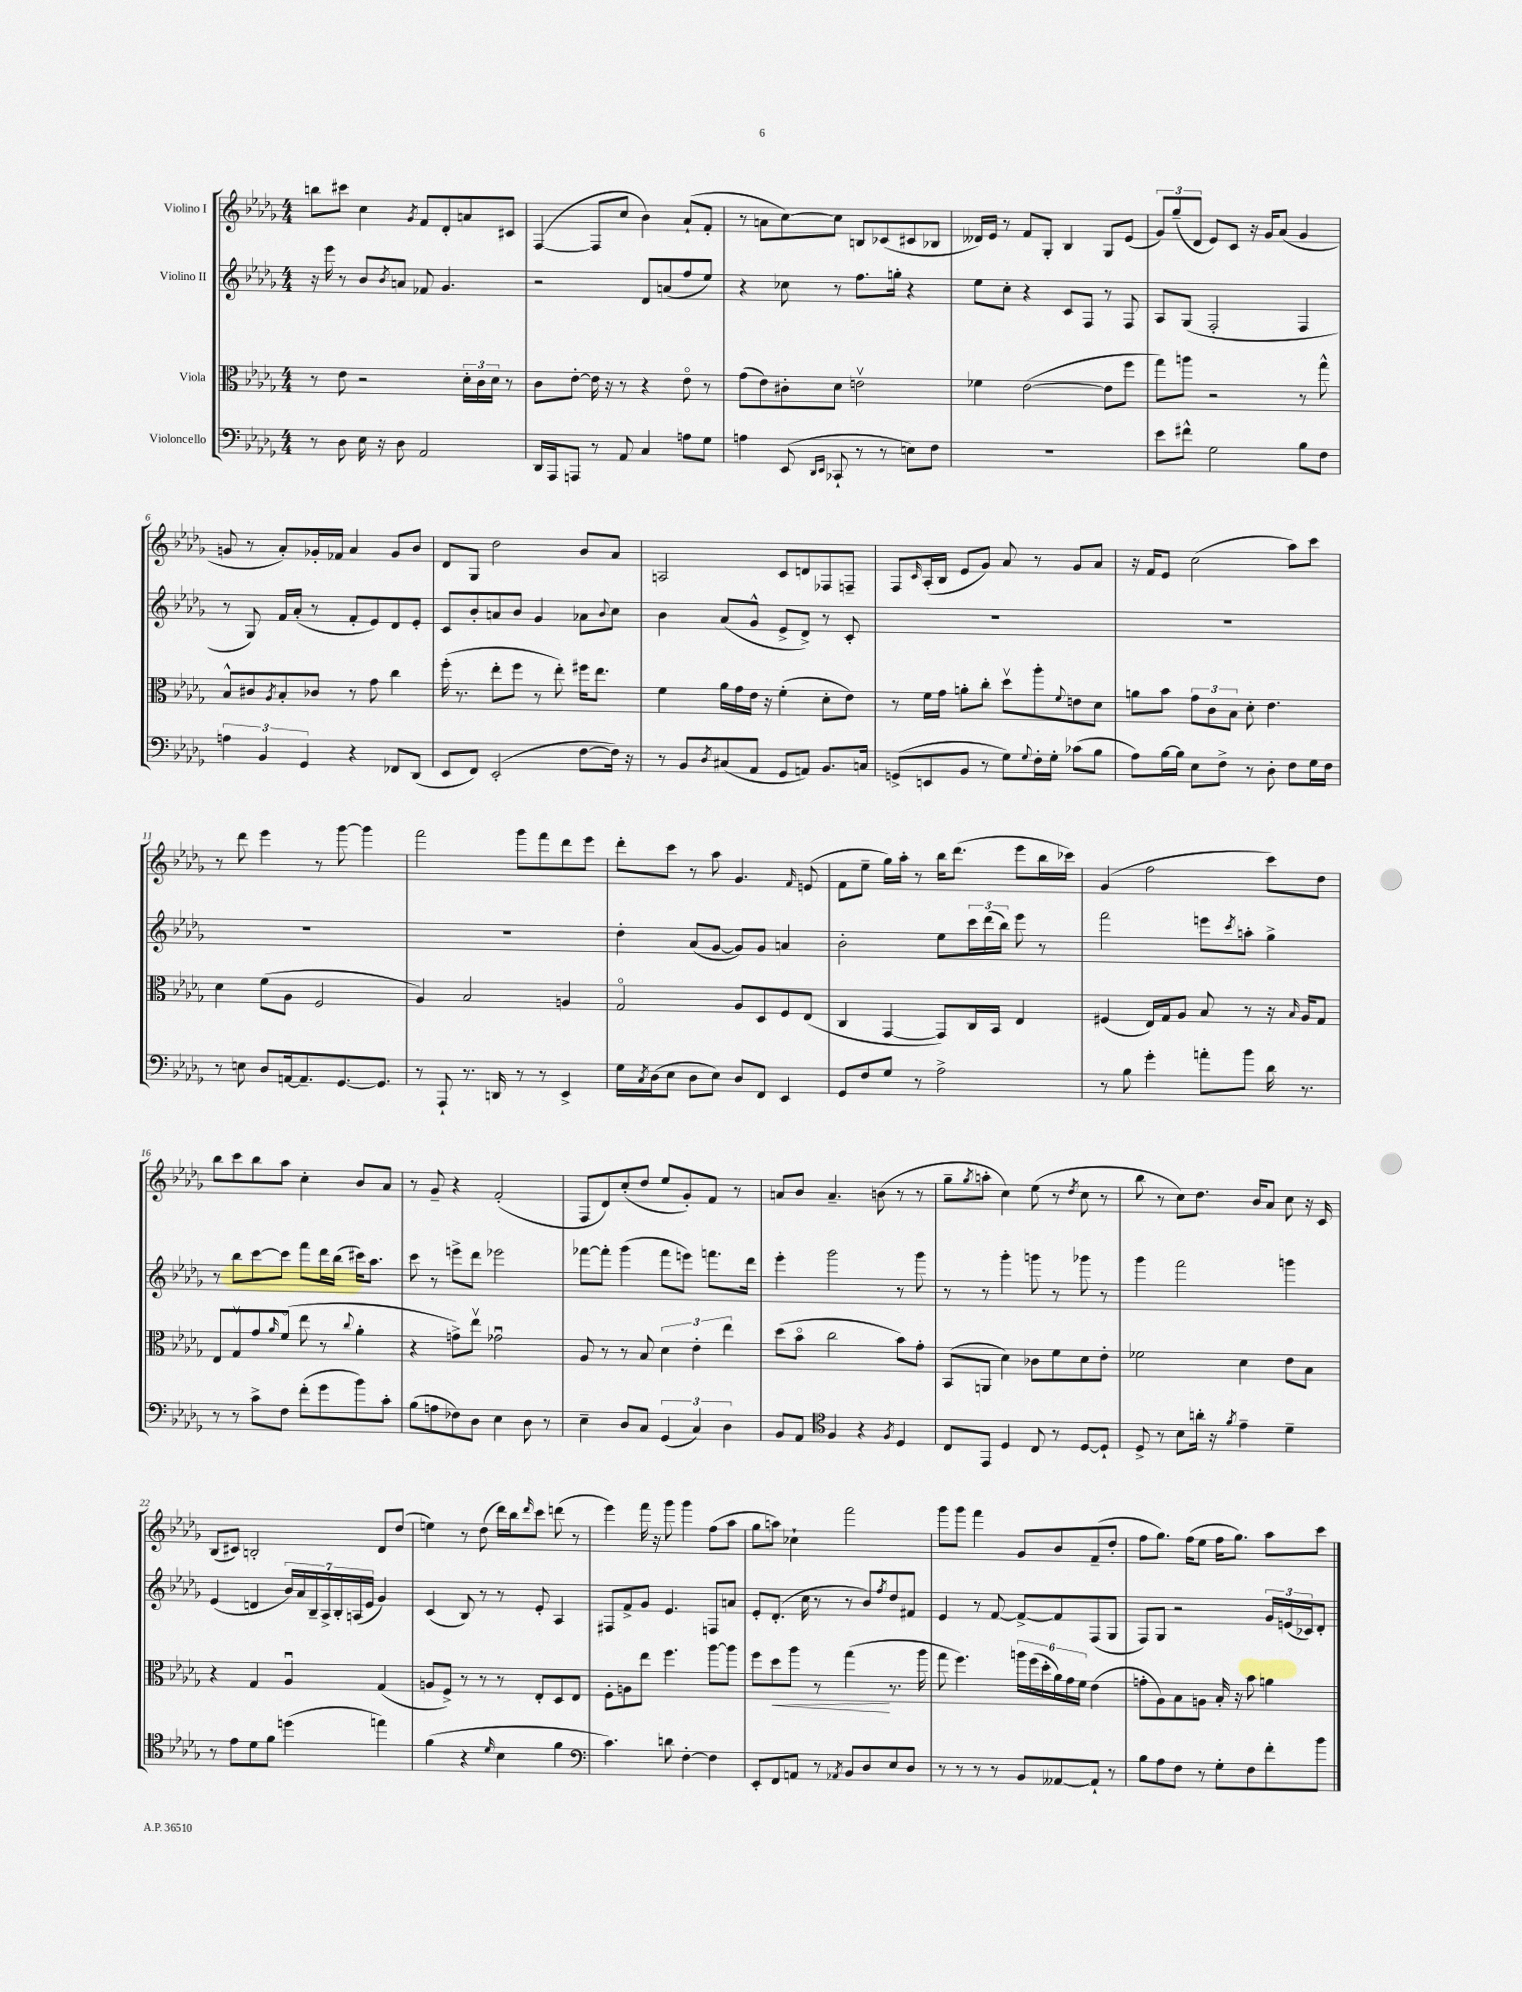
<<
\new StaffGroup <<
\new Staff = "s0" \with { instrumentName = "Violino I" } {
    \clef treble \key des \major \numericTimeSignature \time 4/4
    b''8 cis'''8 c''4 \acciaccatura { ges'8 } f'8 des'8-. a'8 cis'8 |
    f4~( f8 c''8 bes'4) aes'8-!( f'8-. |
    r8 a'8 c''8~) c''8 b8 ces'8( cis'8 bes8 |
    deses'16) ees'16 r8 f'8 ges8-. bes4 ges8 ees'8( |
    \tuplet 3/2 { ges'8) ges''8--( des'8 } ees'8) c'8 r16 ges'16 aes'8( ges'4 |
    g'8 r8 aes'8-.) ges'16-. fes'16 aes'4 ges'8 bes'8 |
    des'8 ges8 des''2 bes'8 aes'8 |
    a2 c'8 d'8 fes8 f8-- |
    f8 \grace { c'16 } aes16-.( bes16 ees'8 ges'8) aes'8 r8 ges'8 aes'8 |
    r16 f'16 ees'8 c''2( aes''8) c'''8 |
    r8 des'''8 ees'''4 r8 ges'''8~ ges'''4 |
    f'''2 ges'''8 f'''8 des'''8 ees'''8 |
    des'''8-. c'''8 r8 aes''8 ges'4. \grace { f'16 } e'8( |
    f'8 ees''8-- ges''16) aes''16-. r8 bes''16 des'''8.( ees'''8 bes''16 ces'''16) |
    ges'4( f''2 c'''8) des''8 |
    bes''8 c'''8 bes''8 aes''8 c''4-. bes'8 aes'8 |
    r8 ges'8-- r4 f'2-.( |
    f8 des'8) c''8-.( des''8 ees''8 ges'8-.) f'8 r8 |
    a'8 bes'8 a'4.-- b'8( r8 r8 |
    ges''8-- \acciaccatura { ges''8 } a''8-. c''4) ees''8( r8 \acciaccatura { des''8 } c''8 r8 |
    bes''8 r8 c''8) des''8. bes'16 aes'8 c''8 r16 c'16 |
    bes8( cis'8) b2-. des'8 des''8( |
    e''4) r8 des''8( des'''16) bes''16 \grace { des'''16 } c'''8 d'''8( r8 |
    ees'''4) f'''16 r16 ges'''8 ges'''4 f''8( aes''8 |
    ges''8 a''8) ces''4-! f'''2 |
    ges'''8 ges'''8 f'''4 ges'8 bes'8 f'8--( des''8-. |
    f''8 ges''8.) f''16( ees''8 f''16 ges''8.) aes''8 c'''8 \bar "|." |
}
\new Staff = "s1" \with { instrumentName = "Violino II" } {
    \clef treble \key des \major \numericTimeSignature \time 4/4
    r16 ees'''16 r8 bes'8 \acciaccatura { bes'8 } a'8 fes'8 ges'4. |
    r2 des'8 a'8( f''8 ees''8) |
    r4 ces''8 r8 f''8. g''16-. r4 |
    ees''8 c''8-. r4 c'8 f8 r8 f8 |
    aes8 ges8( f2-. f4 |
    r8 ges8) f'16 aes'16-.( r8 f'8-. ees'8) des'8 ees'8-. |
    c'8 bes'8-. a'8 bes'8 ges'4 aes'8 \appoggiatura { bes'8 } c''8 |
    bes'4 aes'8( ges'8-^ ees'8-> des'8->) r8 c'8-. |
    R1 |
    R1 |
    R1 |
    R1 |
    des''4-. aes'8( ges'8~ ges'8) ges'8 a'4 |
    bes'2-. ees''8 \tuplet 3/2 { c'''16 des'''16( bes''16) } ees'''8 r8 |
    f'''2 e'''8 \acciaccatura { c'''8 } a''8-. ges''4-> |
    r8 bes''8 c'''8~ c'''8 f'''8 des'''16 bes''16( cis'''16) aes''8. |
    c'''8 r8 e'''8-> des'''8 ees'''2 |
    fes'''8~ fes'''8-. ges'''4( fes'''8 e'''8) f'''8. des'''16 |
    ees'''4-. ges'''2 r8 ges'''8 |
    r8 r8 ges'''4-. g'''8 r8 ges'''8 r8 |
    ges'''4 f'''2 g'''4 |
    ees'4( d'4 \tuplet 7/4 { bes'16) aes'16 bes16-- aes16-> bes16-. a16( ees'16 } ges'4) |
    c'4( bes8) r8 r8 ees'8-. aes4 |
    fis8 f'8-> ges'8 ees'4. f8 a'8 |
    ees'8-. des'8.-.( c''16 r8 r8 bes'8) \acciaccatura { f''8 } des''8 fis'8 |
    ees'4 r8 f'8~ f'8~-> f'8 f8( ges8 |
    f8) ges8 r2 \tuplet 3/2 { ges'16 e'16( ces'16) } des'8-. \bar "|." |
}
\new Staff = "s2" \with { instrumentName = "Viola" } {
    \clef alto \key des \major \numericTimeSignature \time 4/4
    r8 ees'8 r2 \tuplet 3/2 { des'16-. c'16 des'16 } r8 |
    c'8 ees'8~-. ees'16 r16 r8 r4 ees'8\flageolet r8 |
    ges'8( ees'8) cis'8-. des'8 e'2\upbow |
    fes'4 ees'2~( ees'8 f''8 |
    ges''8) a''8 r2 r8 ges''8-^ |
    bes8-^ cis'8 \acciaccatura { aes8 } bes8-. ces'8 r8 ges'8 c''4 |
    f''16-.( r8. ees''8-. f''8 r8 ees''8-.) fis''16 ees''8. |
    f'4 aes'16 ges'16 ees'16 r16 f'4-.( des'8-. ees'8) |
    r8 f'16 ges'16 a'8-. c''8-. des''8\upbow aes''8-. \appoggiatura { f'8 } e'8 des'8 |
    a'8 bes'8 \tuplet 3/2 { ges'8 c'8 bes8 } des'8-. ees'4. |
    des'4 f'8( aes8 f2 |
    aes4) bes2 a4 |
    ges2\flageolet aes8 des8 f8 ees8( |
    c4 ges,4~ ges,8) c16 bes,16 ees4 |
    fis4( ees16) ges16 aes8 bes8 r8 r16 \grace { bes16 } aes16 ges8 |
    ees8 ges8\upbow ges'8 \grace { aes'16 } f'8\flageolet( ees''8 r8 \appoggiatura { c''8 } aes'4-. |
    r4 g'8->) ees''8\upbow ges'2\downbow |
    aes8 r8 r8 bes8 \tuplet 3/2 { des'4 ees'4-. ees''4 } |
    des''8( bes'8\flageolet c''2 bes'8) ges'8-. |
    bes,8( a,8 des'4) ces'8 f'8 des'8 ees'8-. |
    fes'2 des'4 ees'8 bes8 |
    r4 ges4 aes4\downbow ges4( |
    a8 f8->) r8 r8 r8 ees8-. des8 ees8 |
    f8-. a8 ees''8 f''4. aes''8~ aes''8 |
    f''8 des''8\< aes''8 r8 ges''4\!( r8. aes''16 |
    ges''8 f''4.) \tuplet 6/4 { a''16 f''16( des''16-. aes'16) ges'16 f'16 } ees'4( |
    g'8-. aes8) bes8 a8 bes16-. r16 bes'8 a'4 \bar "|." |
}
\new Staff = "s3" \with { instrumentName = "Violoncello" } {
    \clef bass \key des \major \numericTimeSignature \time 4/4
    r8 des8 ees16 r16 des8 aes,2 |
    des,16 aes,,16 a,,8 r8 aes,8 c4 a8 ges8 |
    a4 ees,8( \grace { des,16 ees,16 } ces,8-! r8 r8 e8) f8 |
    R1 |
    ees'8 fis'8-^ ges2 bes8 f8 |
    \tuplet 3/2 { a4 bes,4 ges,4 } r4 fes,8 des,8( |
    ees,8 f,8) ees,2-.( f8~ f16) r16 |
    r8 bes,8 \acciaccatura { des8 } cis8( aes,8 ges,8 a,8) bes,8. c16 |
    g,8->( e,8 bes,8 r8 ges8) \appoggiatura { ges8 } f16-. ges16-. ces'8( bes8 |
    aes8) bes16~ bes16 ees8 f8-> r8 des8-. f8 ges16 f16 |
    r8 e8 des8 a,16~ a,8.-- ges,8.~ ges,8. |
    r8 aes,,8-! r8. d,16 r8 r8 ees,4-> |
    ges16 \acciaccatura { c8 } des16( ees8 des8 ees8) des8 f,8 ees,4 |
    ges,8 f8 ges8 r8 aes2-> |
    r8 bes8 ges'4-. a'8-. bes'8 des'16 r8. |
    r8 r8 c'8-> f8 f'8-.( ges'8 bes'8) c'8-. |
    bes8( a8 fes8) des8 ees4 des8 r8 |
    ees4-- des8 c8 \tuplet 3/2 { ges,4( c4) des4 } |
    bes,8 aes,8 \clef tenor f4 r4 \acciaccatura { f8 } des4 |
    c8 ees,8 des4 c8 r8 des8~ des8-! |
    des8-> r8 bes8 a'16-. r16 \acciaccatura { f'8 } ees'4-- des'4-- |
    r8 ees'8 des'8 f'8 d''4( e''4) |
    f'4( r4 \grace { des'16 } bes4 f'4 |
    \clef bass c'4.) d'8 f4~-. f4 |
    ees,8-. f,8 a,8 r8 \acciaccatura { aes,8 } bes,8 des8 ees8 des8 |
    r8 r8 r8 r8 bes,8 aeses,8~ aeses,8-! r8 |
    bes8 aes8 f8 r8 ges8-. f8 f'8-. bes'8 \bar "|." |
}
>>
>>
